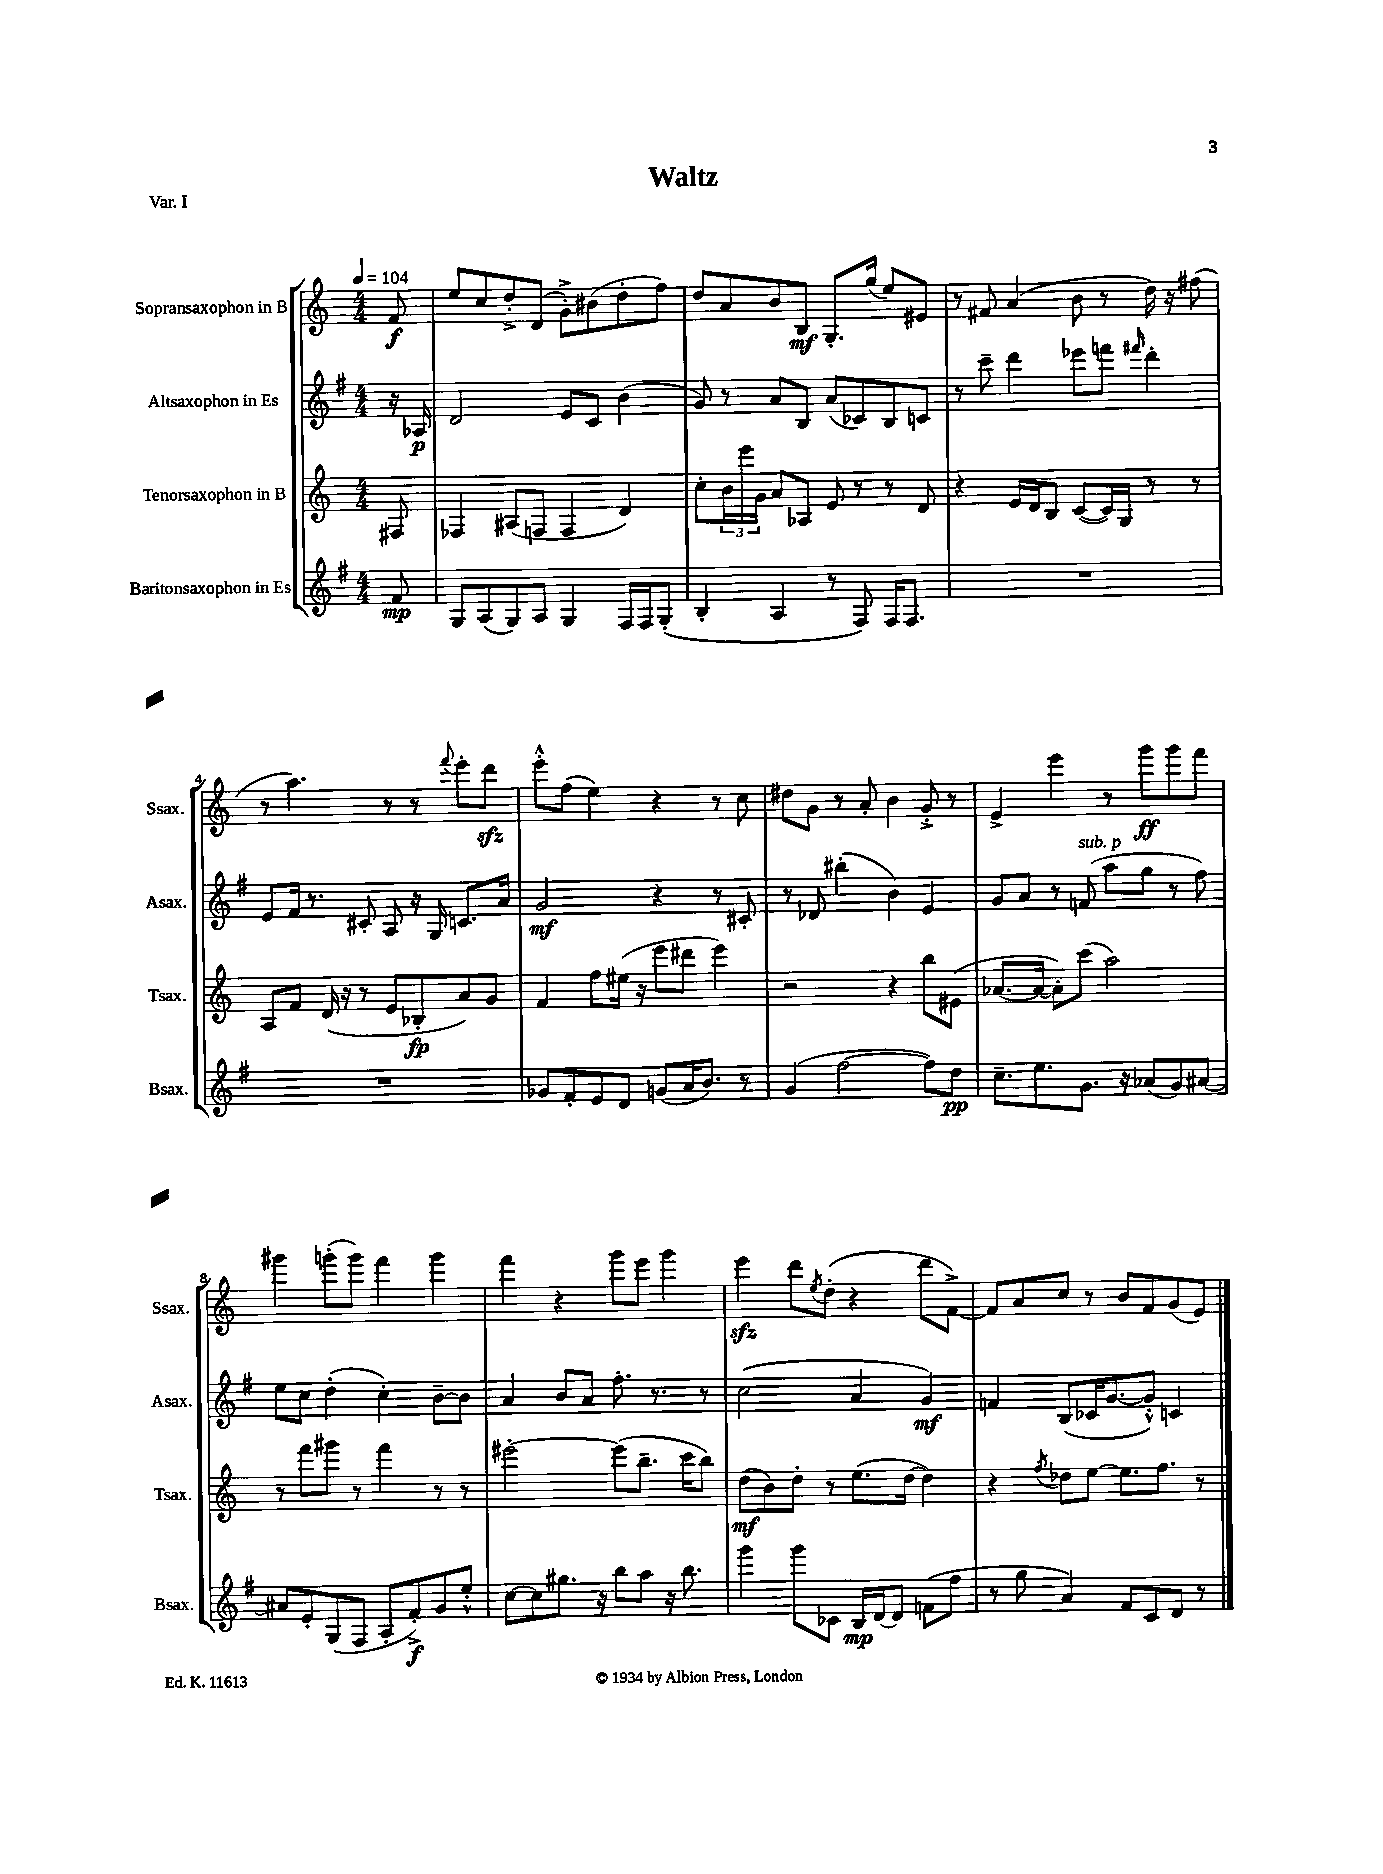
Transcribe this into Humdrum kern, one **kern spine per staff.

**kern	**dynam	**kern	**dynam	**kern	**dynam	**kern	**dynam
*part4	*part4	*part3	*part3	*part2	*part2	*part1	*part1
*staff4	*staff4	*staff3	*staff3	*staff2	*staff2	*staff1	*staff1
*I"Baritonsaxophon in Es	*	*I"Tenorsaxophon in B	*	*I"Altsaxophon in Es	*	*I"Sopransaxophon in B	*
*I'Bsax.	*	*I'Tsax.	*	*I'Asax.	*	*I'Ssax.	*
*clefG2	*	*clefG2	*	*clefG2	*	*clefG2	*
*k[f#]	*	*k[]	*	*k[f#]	*	*k[]	*
*M4/4	*	*M4/4	*	*M4/4	*	*M4/4	*
*MM104	*	*MM104	*	*MM104	*	*MM104	*
=	=	=	=	=	=	=	=
8f#/	mp	8F#X/	.	16r	.	8f/	f
.	.	.	.	16A-X/	p	.	.
=1	=1	=1	=1	=1	=1	=1	=1
8G/L	.	4F-X/	.	2d/	.	8ee/L	.
(8A/	.	.	.	.	.	8cc/	.
8G/)	.	(8A#X/L	.	.	.	8dd'^/	.
8A/J	.	8Fn/J	.	.	.	(8d/J	.
4G/	.	4F/	.	8e/L	.	8g'^\L)	.
.	.	.	.	8c/J	.	(8b#X\	.
16F#/LL	.	4d/)	.	(4b\	.	8dd'\	.
16F#/J	.	.	.	.	.	.	.
(8G'/J	.	.	.	.	.	8ff\J)	.
=2	=2	=2	=2	=2	=2	=2	=2
4B'/	.	8cc'\L	.	8g/)	.	8dd/L	.
.	.	24b\L	.	8r	.	8a/	.
.	.	24eee\	.	.	.	.	.
.	.	24g\JJ	.	.	.	.	.
4A/	.	8a/L	.	8a/L	.	8b/	.
.	.	8A-X/J	.	8B/J	.	8B/J	mf
8r	.	8e/	.	(8a/L	.	8.G'/L	.
8F#/)	.	8r	.	8c-X/)	.	.	.
.	.	.	.	.	.	(16gg/Jk	.
16F#/KL	.	8r	.	8B/	.	8ee/L)	.
8.F#/J	.	.	.	.	.	.	.
.	.	8d/	.	8cn/J	.	8e#X/J	.
=3	=3	=3	=3	=3	=3	=3	=3
1r	.	4r	.	8r	.	8r	.
.	.	.	.	8ccc~\	.	8f#X/	.
.	.	16e/LL	.	4ddd\	.	(4a/	.
.	.	16d/J	.	.	.	.	.
.	.	8B/J	.	.	.	.	.
.	.	([8c/L	.	8eee-X\L	.	8b\	.
.	.	16c/L])	.	8fffn\J	.	8r	.
.	.	16G/JJ	.	.	.	.	.
.	.	.	.	16qqfff#X/	.	.	.
.	.	8r	.	4ddd'\	.	16dd\)	.
.	.	.	.	.	.	16r	.
.	.	8r	.	.	.	(8ff#X\	.
!!LO:LB:g=z
=4	=4	=4	=4	=4	=4	=4	=4
1r	.	8A/L	.	8e/L	.	8r	.
.	.	8f/J	.	16f#/Jk	.	4.aa\)	.
.	.	.	.	8.r	.	.	.
.	.	(16d/	.	.	.	.	.
.	.	16r	.	.	.	.	.
.	.	8r	.	8c#X'/	.	.	.
.	.	8e/L	.	8A/	.	8r	.
.	.	8B-X'/	fp	16r	.	8r	.
.	.	.	.	16G/	.	.	.
.	.	.	.	.	.	8qqfff/	.
.	.	8a/)	.	8.cn/L	.	8eee'\L	.
.	.	8g/J	.	.	.	8dddzz\J	.
.	.	.	.	16a/Jk	.	.	.
=5	=5	=5	=5	=5	=5	=5	=5
8g-X/L	.	4f/	.	2g/	mf	8eee'^^\L	.
8f#'/	.	.	.	.	.	(8ff\J	.
8e/	.	8ff\L	.	.	.	4ee\)	.
8d/J	.	(16ee#X\Jk	.	.	.	.	.
.	.	16r	.	.	.	.	.
(8gn/L	.	8eee\L	.	4r	.	4r	.
16a/K	.	8ddd#X\J	.	.	.	.	.
8.b/J)	.	.	.	.	.	.	.
.	.	4eee\)	.	8r	.	8r	.
8r	.	.	.	8c#X'/	.	8cc\	.
=6	=6	=6	=6	=6	=6	=6	=6
(4g/	.	2r	.	8r	.	8dd#X\L	.
.	.	.	.	8d-X/	.	8g\J	.
[2ff#\	.	.	.	(4bb#X'\	.	8r	.
.	.	.	.	.	.	8a'/	.
.	.	4r	.	4b\)	.	4b\	.
8ff#\L])	.	8bb\L	.	4e/	.	8g'^/	.
8dd\J	pp	(8e#X\J	.	.	.	8r	.
=7	=7	=7	=7	=7	=7	=7	=7
8.cc~\L	.	[8.a-X/L	.	8g/L	.	4e^/	.
.	.	.	.	8a/J	.	.	.
8.ee\	.	16a-/Jk_	.	.	.	.	.
.	.	8a-'\L])	.	8r	.	4eee\	.
!	!	!	!	!LO:TX:a:i:t=sub. p	!	!	!
8.g\J	.	(8ccc\J	.	(8fn/	.	.	.
.	.	2aa\)	.	8aa\L	.	8r	.
16r	.	.	.	.	.	.	.
(8a-X/L	.	.	.	8gg\J	.	8ggg\L	ff
8g/)	.	.	.	8r	.	8ggg\	.
[8a#X/J	.	.	.	8ff#\)	.	8fff\J	.
!!LO:LB:g=z
=8	=8	=8	=8	=8	=8	=8	=8
8a#X/L]	.	8r	.	8ee\L	.	4ggg#X\	.
8e'/	.	8fff\L	.	8cc\J	.	.	.
(8G/	.	8ggg#X\J	.	(4dd'\	.	(8gggn'\L	.
8F#/J	.	8r	.	.	.	8ggg\J)	.
8A'/L	.	4fff\	.	4cc'\)	.	4fff\	.
8f#'^/)	f	.	.	.	.	.	.
8g/	.	8r	.	[8b~\L	.	4ggg\	.
8ee'^^/J	.	8r	.	8b\J]	.	.	.
=9	=9	=9	=9	=9	=9	=9	=9
[8cc\L	.	[2eee#X'\	.	4a/	.	4fff\	.
8cc\]	.	.	.	.	.	.	.
8.gg#X\J	.	.	.	8b/L	.	4r	.
.	.	.	.	8a/J	.	.	.
16r	.	.	.	.	.	.	.
8bb\L	.	(8eee#\L]	.	8.ff#'\	.	8ggg\L	.
8aa\J	.	8.bb~\J	.	.	.	8eee\J	.
.	.	.	.	8.r	.	.	.
16r	.	.	.	.	.	4ggg\	.
8.bb\	.	16ccc\KL	.	.	.	.	.
.	.	8bb\J)	.	8r	.	.	.
=10	=10	=10	=10	=10	=10	=10	=10
4ggg\	.	(8dd\L	mf	(2cc\	.	4eeezz\	.
.	.	8b\)	.	.	.	.	.
8ggg\L	.	8dd'\J	.	.	.	8ddd\L	.
.	.	.	.	.	.	8qee/	.
8c-X\J	.	8r	.	.	.	(8dd'\J	.
16B/LL	mp	(8.ee\L	.	4a/	.	4r	.
[16d/J	.	.	.	.	.	.	.
8d/J]	.	.	.	.	.	.	.
.	.	[16dd\Jk	.	.	.	.	.
(8fn\L	.	4dd\])	.	4g/)	mf	8ddd\L	.
8ff#\J	.	.	.	.	.	[8f^\J)	.
=11	=11	=11	=11	=11	=11	=11	=11
8r	.	4r	.	4fn/	.	8f/L]	.
8gg\	.	.	.	.	.	8a/	.
.	.	8qff/	.	.	.	.	.
4a/)	.	8dd-X\L	.	(8B/L	.	8cc/J	.
.	.	[8ee\J	.	16c-X/K	.	8r	.
.	.	.	.	[8.g/	.	.	.
8f#/L	.	8.ee\L]	.	.	.	8b/L	.
8c/	.	.	.	8g'^^/J])	.	8f/	.
.	.	8.ff\J	.	.	.	.	.
8d/J	.	.	.	4cn/	.	(8g/	.
8r	.	8r	.	.	.	8e/J)	.
==	==	==	==	==	==	==	==
*-	*-	*-	*-	*-	*-	*-	*-
